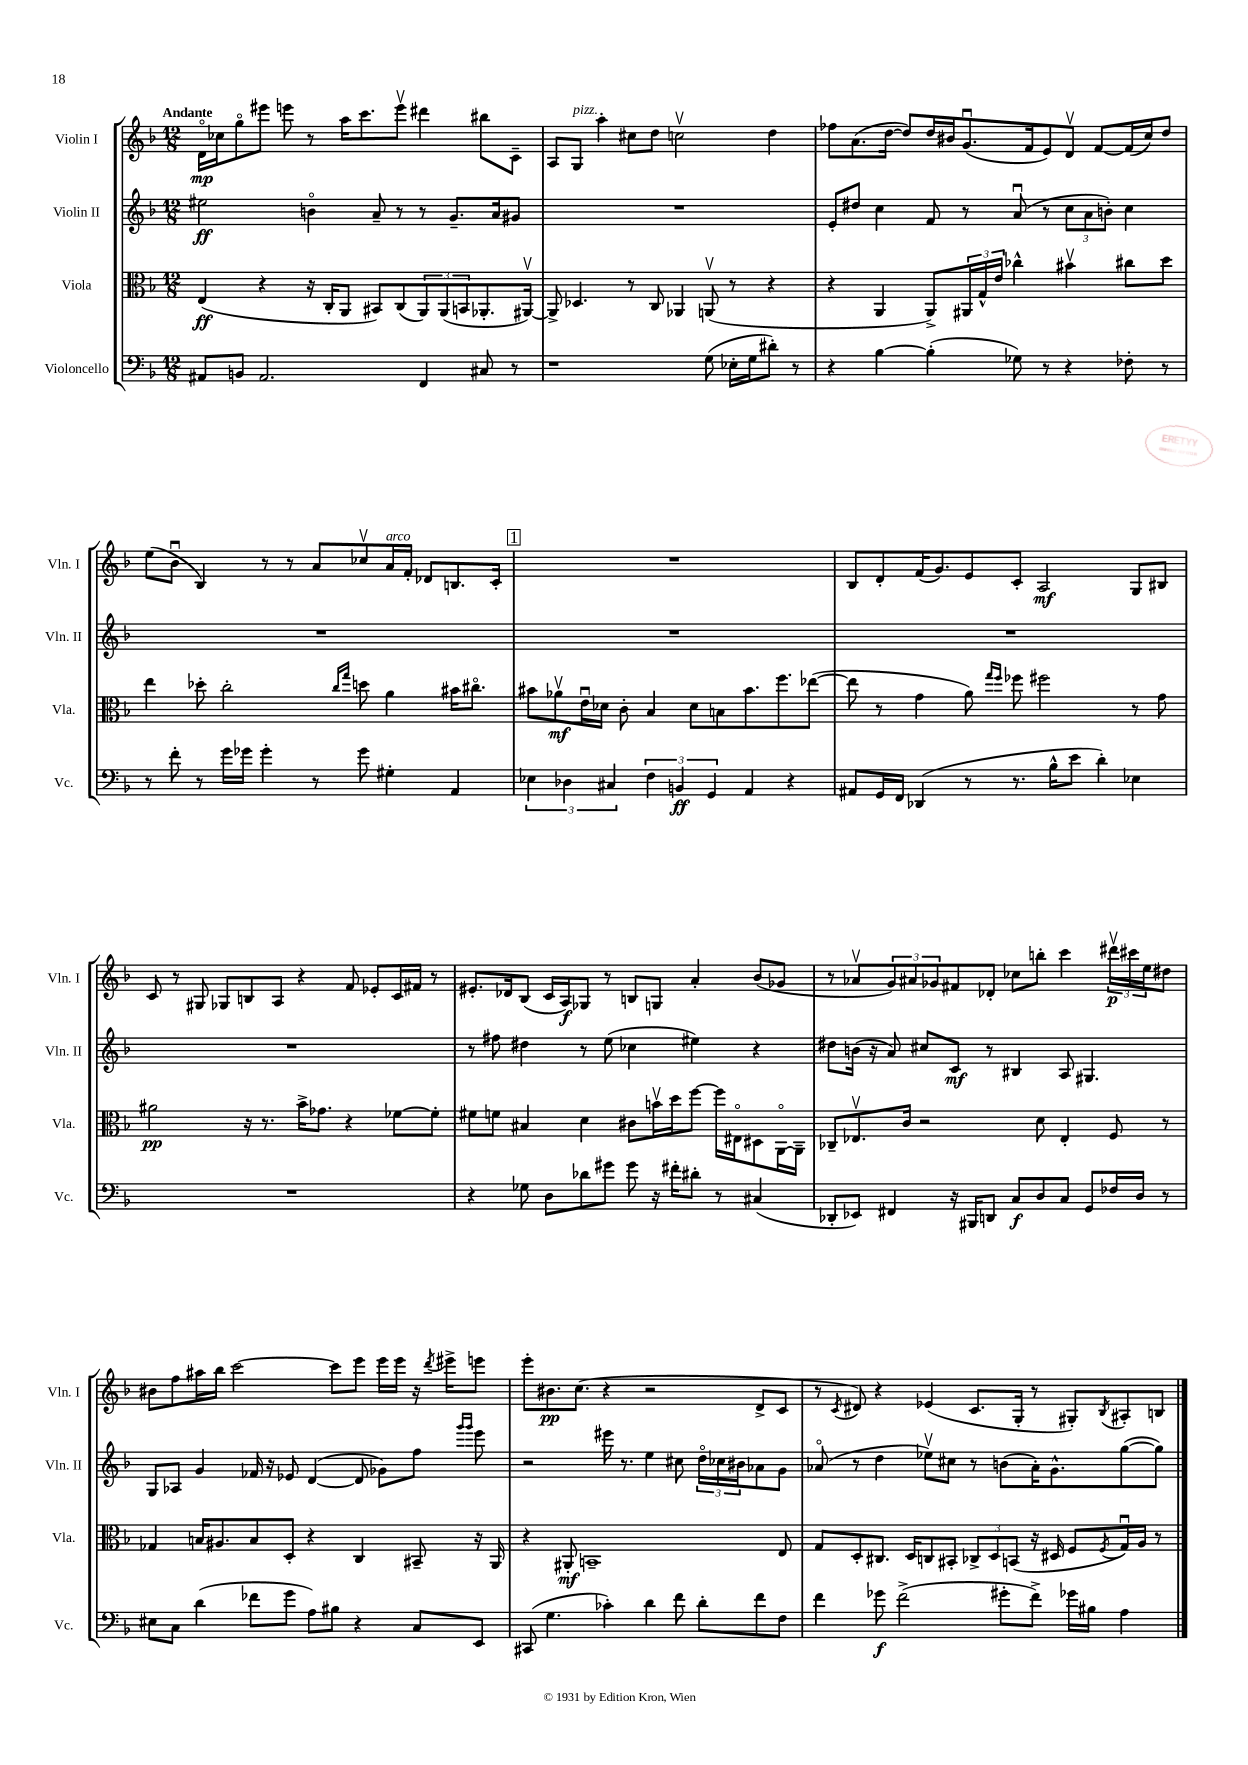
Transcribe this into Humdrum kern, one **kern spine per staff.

**kern	**dynam	**kern	**dynam	**kern	**dynam	**kern	**dynam
*part4	*part4	*part3	*part3	*part2	*part2	*part1	*part1
*staff4	*staff4	*staff3	*staff3	*staff2	*staff2	*staff1	*staff1
*I"Violoncello	*	*I"Viola	*	*I"Violin II	*	*I"Violin I	*
*I'Vc.	*	*I'Vla.	*	*I'Vln. II	*	*I'Vln. I	*
*clefF4	*	*clefC3	*	*clefG2	*	*clefG2	*
*k[b-]	*	*k[b-]	*	*k[b-]	*	*k[b-]	*
*M12/8	*	*M12/8	*	*M12/8	*	*M12/8	*
=1	=1	=1	=1	=1	=1	=1	=1
!	!	!	!	!	!	!LO:TX:a:B:t=Andante	!
8AA#X/L	.	(4E/	ff	2ee#X\	ff	16d\LL	mp
.	.	.	.	.	.	16cc-X\J	.
8BBn/J	.	.	.	.	.	8gg\	.
2.AA#/	.	4r	.	.	.	8eee#X\J	.
.	.	.	.	.	.	8eeen\	.
.	.	16r	.	4bn\	.	8r	.
.	.	16C'/KL	.	.	.	.	.
.	.	8AA/J	.	.	.	16aa\KL	.
.	.	.	.	.	.	8.ccc\	.
.	.	8BB#X/L)	.	8a~/	.	.	.
.	.	(8C/	.	8r	.	8eeev\J	.
4FF/	.	12AA/)	.	8r	.	4ddd#X\	.
.	.	(12AA/	.	.	.	.	.
.	.	.	.	8.g~/L	.	.	.
.	.	12BBn/	.	.	.	.	.
8C#X/	.	8.AA-X'/	.	.	.	8bb#X\L	.
.	.	.	.	16a/k	.	.	.
8r	.	.	.	8g#X/J	.	8c~\J	.
.	.	[16AA#Xv/Jk)	.	.	.	.	.
=2	=2	=2	=2	=2	=2	=2	=2
1r	.	8AA#^/]	.	1.r	.	8A/L	.
!	!	!	!	!	!	!LO:TX:a:i:t=pizz.	!
.	.	4.D-X/	.	.	.	8G/J	.
.	.	.	.	.	.	4aa'\	.
.	.	8r	.	.	.	8cc#X\L	.
.	.	8C/	.	.	.	8dd\J	.
.	.	4AA-X/	.	.	.	2ccnv\	.
(8G\	.	(8AAnv/	.	.	.	.	.
16E-X'\LL	.	8r	.	.	.	.	.
16G\J	.	.	.	.	.	.	.
8d#X'\J)	.	4r	.	.	.	4dd\	.
8r	.	.	.	.	.	.	.
=3	=3	=3	=3	=3	=3	=3	=3
4r	.	4r	.	8e'/L	.	8ff-X\L	.
.	.	.	.	8dd#X/J	.	(8.a\	.
[4B-\	.	4AA/	.	4cc\	.	.	.
.	.	.	.	.	.	[16dd\Jk	.
.	.	.	.	.	.	8dd/L])	.
(4B-'\]	.	8AA^/L)	.	8f/	.	16dd/L	.
.	.	.	.	.	.	16b#X/J	.
.	.	24AA#X/L	.	8r	.	(8.gu/	.
.	.	24G^^/	.	.	.	.	.
.	.	24e/JJ	.	.	.	.	.
8G-X\)	.	4cc-X^^\	.	(8au/	.	.	.
.	.	.	.	.	.	16f/k	.
8r	.	.	.	8r	.	8e/)	.
4r	.	4b#Xv\	.	12cc\L	.	8dv/J	.
.	.	.	.	12a\	.	.	.
.	.	.	.	.	.	[8f/L	.
.	.	.	.	12bn'\J)	.	.	.
8F-X'\	.	8cc#X\L	.	4cc\	.	(16f/L]	.
.	.	.	.	.	.	16cc/J)	.
8r	.	8dd\J	.	.	.	8dd/J	.
!!LO:LB:g=z
=4	=4	=4	=4	=4	=4	=4	=4
8r	.	4ee\	.	1.r	.	(8ee\L	.
8f'\	.	.	.	.	.	8b-u\J	.
8r	.	8dd-X'\	.	.	.	4B-/)	.
16g\LL	.	2cc'\	.	.	.	.	.
16g-X\JJ	.	.	.	.	.	.	.
4g-'\	.	.	.	.	.	8r	.
.	.	.	.	.	.	8r	.
8r	.	.	.	.	.	8a/L	.
.	.	16qqcc/LL	.	.	.	.	.
.	.	16qqgg/JJ	.	.	.	.	.
8g-\	.	8ddn\	.	.	.	8cc-Xv/	.
!	!	!	!	!	!	!LO:TX:a:i:t=arco	!
4G#X'\	.	4a\	.	.	.	16a/L	.
.	.	.	.	.	.	16f'/JJ	.
.	.	.	.	.	.	8d-X/L	.
4AA/	.	16b#X\KL	.	.	.	8.Bn/	.
.	.	8.cc#X\J	.	.	.	.	.
.	.	.	.	.	.	16c'/Jk	.
!!LO:REH:place=s1:t=1
=5	=5	=5	=5	=5	=5	=5	=5
6E-X\	.	8b#X\L	.	1.r	.	1.r	.
.	.	8a-Xv\	mf	.	.	.	.
6D-X\	.	.	.	.	.	.	.
.	.	16eu\L	.	.	.	.	.
.	.	16d-X\JJ	.	.	.	.	.
6C#X/	.	.	.	.	.	.	.
.	.	8c'\	.	.	.	.	.
6F\	.	4B-/	.	.	.	.	.
6BBn/	ff	.	.	.	.	.	.
.	.	8d-\L	.	.	.	.	.
6GG/	.	.	.	.	.	.	.
.	.	8Bn\	.	.	.	.	.
4AA/	.	8.b#\	.	.	.	.	.
.	.	8.ff\	.	.	.	.	.
4r	.	.	.	.	.	.	.
.	.	([8ee-X\J	.	.	.	.	.
=6	=6	=6	=6	=6	=6	=6	=6
8AA#X/L	.	8ee-\]	.	1.r	.	8B-/L	.
16GG/L	.	8r	.	.	.	8d'/	.
16FF/JJ	.	.	.	.	.	.	.
(4DD-X/	.	4g\	.	.	.	(16f/K	.
.	.	.	.	.	.	8.g/)	.
8r	.	8a\)	.	.	.	8e/	.
.	.	16qqgg/LL	.	.	.	.	.
.	.	16qqff/JJ	.	.	.	.	.
8.r	.	8ff-X\	.	.	.	8c'/J	.
.	.	2ff#X\	.	.	.	2A/	mf
16B-^^\KL	.	.	.	.	.	.	.
8e\J	.	.	.	.	.	.	.
4d'\)	.	.	.	.	.	.	.
4E-X\	.	8r	.	.	.	8G/L	.
.	.	8g\	.	.	.	8B#X/J	.
!!LO:LB:g=z
=7	=7	=7	=7	=7	=7	=7	=7
1.r	.	2a#X\	pp	1.r	.	8c/	.
.	.	.	.	.	.	8r	.
.	.	.	.	.	.	8G#X/	.
.	.	.	.	.	.	8G-X/L	.
.	.	16r	.	.	.	8Bn/	.
.	.	8.r	.	.	.	.	.
.	.	.	.	.	.	8A/J	.
.	.	16b-^\KL	.	.	.	4r	.
.	.	8.g-X\J	.	.	.	.	.
.	.	4r	.	.	.	8f/	.
.	.	.	.	.	.	8e-X'/L	.
.	.	[8f-X\L	.	.	.	16c/L	.
.	.	.	.	.	.	16f#X/JJ	.
.	.	8f-'\J]	.	.	.	8r	.
=8	=8	=8	=8	=8	=8	=8	=8
4r	.	8f#X\L	.	8r	.	8.e#X'/L	.
.	.	8fn\J	.	8ff#X\	.	.	.
.	.	.	.	.	.	16d-X/k	.
8G-X\	.	4B#X/	.	4dd#X\	.	(8B-/J	.
8D\L	.	.	.	.	.	16c/LL	.
.	.	.	.	.	.	16A/J)	f
8d-X\	.	4d\	.	8r	.	8G-X/J	.
8g#X\J	.	.	.	(8ee\	.	8r	.
8g#\	.	8c#X\L	.	4cc-X\	.	8Bn/L	.
16r	.	16bnv\L	.	.	.	8Gn/J	.
16f#X'\KL	.	16dd\J	.	.	.	.	.
8d#X'\J	.	[8ff\J	.	4ee#X\)	.	4a'/	.
8r	.	16ff\LL]	.	.	.	.	.
.	.	16E#X\J	.	.	.	.	.
(4C#X/	.	8D#X\	.	4r	.	(8b-/L	.
.	.	[16AA\L	.	.	.	8g-X/J	.
.	.	16AA~\JJ]	.	.	.	.	.
=9	=9	=9	=9	=9	=9	=9	=9
8DD-X'/L	.	8C-X~/L	.	8dd#X\L	.	8r	.
8EE-X/J)	.	8.E-Xv/	.	(16bn\Jk	.	8a-Xv/L	.
.	.	.	.	16r	.	.	.
4FF#X/	.	.	.	8a/)	.	12g/)	.
.	.	16c/Jk	.	.	.	.	.
.	.	.	.	.	.	12a#X/	.
.	.	2r	.	8cc#X/L	.	.	.
.	.	.	.	.	.	12g-X/	.
16r	.	.	.	8c/J	mf	8f#X/	.
16BBB#X/KL	.	.	.	.	.	.	.
8DDn/J	.	.	.	8r	.	8d-X'/J	.
8C/L	f	.	.	4B#X/	.	8cc-X\L	.
8D/	.	8d\	.	.	.	8bbn'\J	.
8C/J	.	4E-'/	.	8A/	.	4ccc\	.
8GG/L	.	.	.	4.G#X/	.	.	.
16F-X/L	.	8F/	.	.	.	24ddd#Xv\LL	p
.	.	.	.	.	.	24ccc#X\	.
16D/JJ	.	.	.	.	.	.	.
.	.	.	.	.	.	24ee\J	.
8r	.	8r	.	.	.	8dd#X\J	.
!!LO:LB:g=z
=10	=10	=10	=10	=10	=10	=10	=10
8E#X\L	.	4G-X/	.	8G/L	.	8b#X\L	.
8C\J	.	.	.	8A-X/J	.	8ff\	.
(4d\	.	16Bn/KL	.	4g/	.	16aa#X\L	.
.	.	8.A#X/	.	.	.	16bb-\JJ	.
.	.	.	.	.	.	[2ccc\	.
8f-X\L	.	8B/	.	16f-X/	.	.	.
.	.	.	.	16r	.	.	.
8g\J	.	8D'/J	.	8e-X/	.	.	.
8A\L)	.	4r	.	([4d/	.	.	.
8B#X\J	.	.	.	.	.	8ccc\L]	.
4r	.	4C/	.	8d/]	.	8eee\J	.
.	.	.	.	8g-X\L)	.	16eee\LL	.
.	.	.	.	.	.	16eee\JJ	.
8C/L	.	8BB#X~/	.	8ff\J	.	16r	.
.	.	.	.	.	.	8qddd/	.
.	.	.	.	.	.	16eee#X^\KL	.
.	.	.	.	16qqggg/LL	.	.	.
.	.	.	.	16qqggg/JJ	.	.	.
8EE/J	.	16r	.	8eee\	.	8eeen\J	.
.	.	16AA/	.	.	.	.	.
=11	=11	=11	=11	=11	=11	=11	=11
(8CC#X/	.	4r	.	2r	.	8eee'\L	.
4.G\	.	.	.	.	.	8.b#X\	pp
.	.	8AA#X'/	mf	.	.	.	.
.	.	.	.	.	.	(8.cc\J	.
.	.	1BBn~	.	.	.	.	.
4c-X'\)	.	.	.	16eee#X\	.	4r	.
.	.	.	.	8.r	.	.	.
4d\	.	.	.	4ee\	.	2r	.
8f\	.	.	.	8cc#X\	.	.	.
8d'\L	.	.	.	24dd\LL	.	.	.
.	.	.	.	24cc-X\	.	.	.
.	.	.	.	24b#X\J	.	.	.
8f\	.	.	.	8a-X\	.	8d^/L	.
8F\J	.	8E/	.	8g\J	.	8c/J	.
=12	=12	=12	=12	=12	=12	=12	=12
4f\	.	8G/L	.	(8a-X/	.	8r	.
.	.	.	.	.	.	8qc/	.
.	.	8D'/	.	8r	.	8d#X/)	.
8g-X\	f	8.C#X/J	.	4dd\	.	4r	.
(2f^\	.	.	.	.	.	.	.
.	.	16D/KL	.	.	.	.	.
.	.	8Cn/	.	8ee-Xv\L)	.	(4e-X/	.
.	.	8BB#X'/J	.	8cc#X\J	.	.	.
.	.	12C-X^/L	.	8r	.	8.c/L	.
.	.	12D/	.	.	.	.	.
8g#X'\L	.	.	.	(8bn\L	.	.	.
.	.	(12BBn/J	.	.	.	.	.
.	.	.	.	.	.	16G'/Jk	.
8f^\J)	.	16r	.	16a-'\K)	.	8r	.
.	.	16D#X/	.	8.g^^\	.	.	.
16g-X\LL	.	8F/L	.	.	.	8G#X'/L)	.
16B#X\JJ	.	.	.	.	.	.	.
.	.	8qF/	.	.	.	8qB-/	.
4A\	.	16Gu/L)	.	([8gg\	.	8A#X'/	.
.	.	16A/JJ	.	.	.	.	.
.	.	8r	.	8gg\J])	.	8Bn/J	.
==	==	==	==	==	==	==	==
*-	*-	*-	*-	*-	*-	*-	*-
